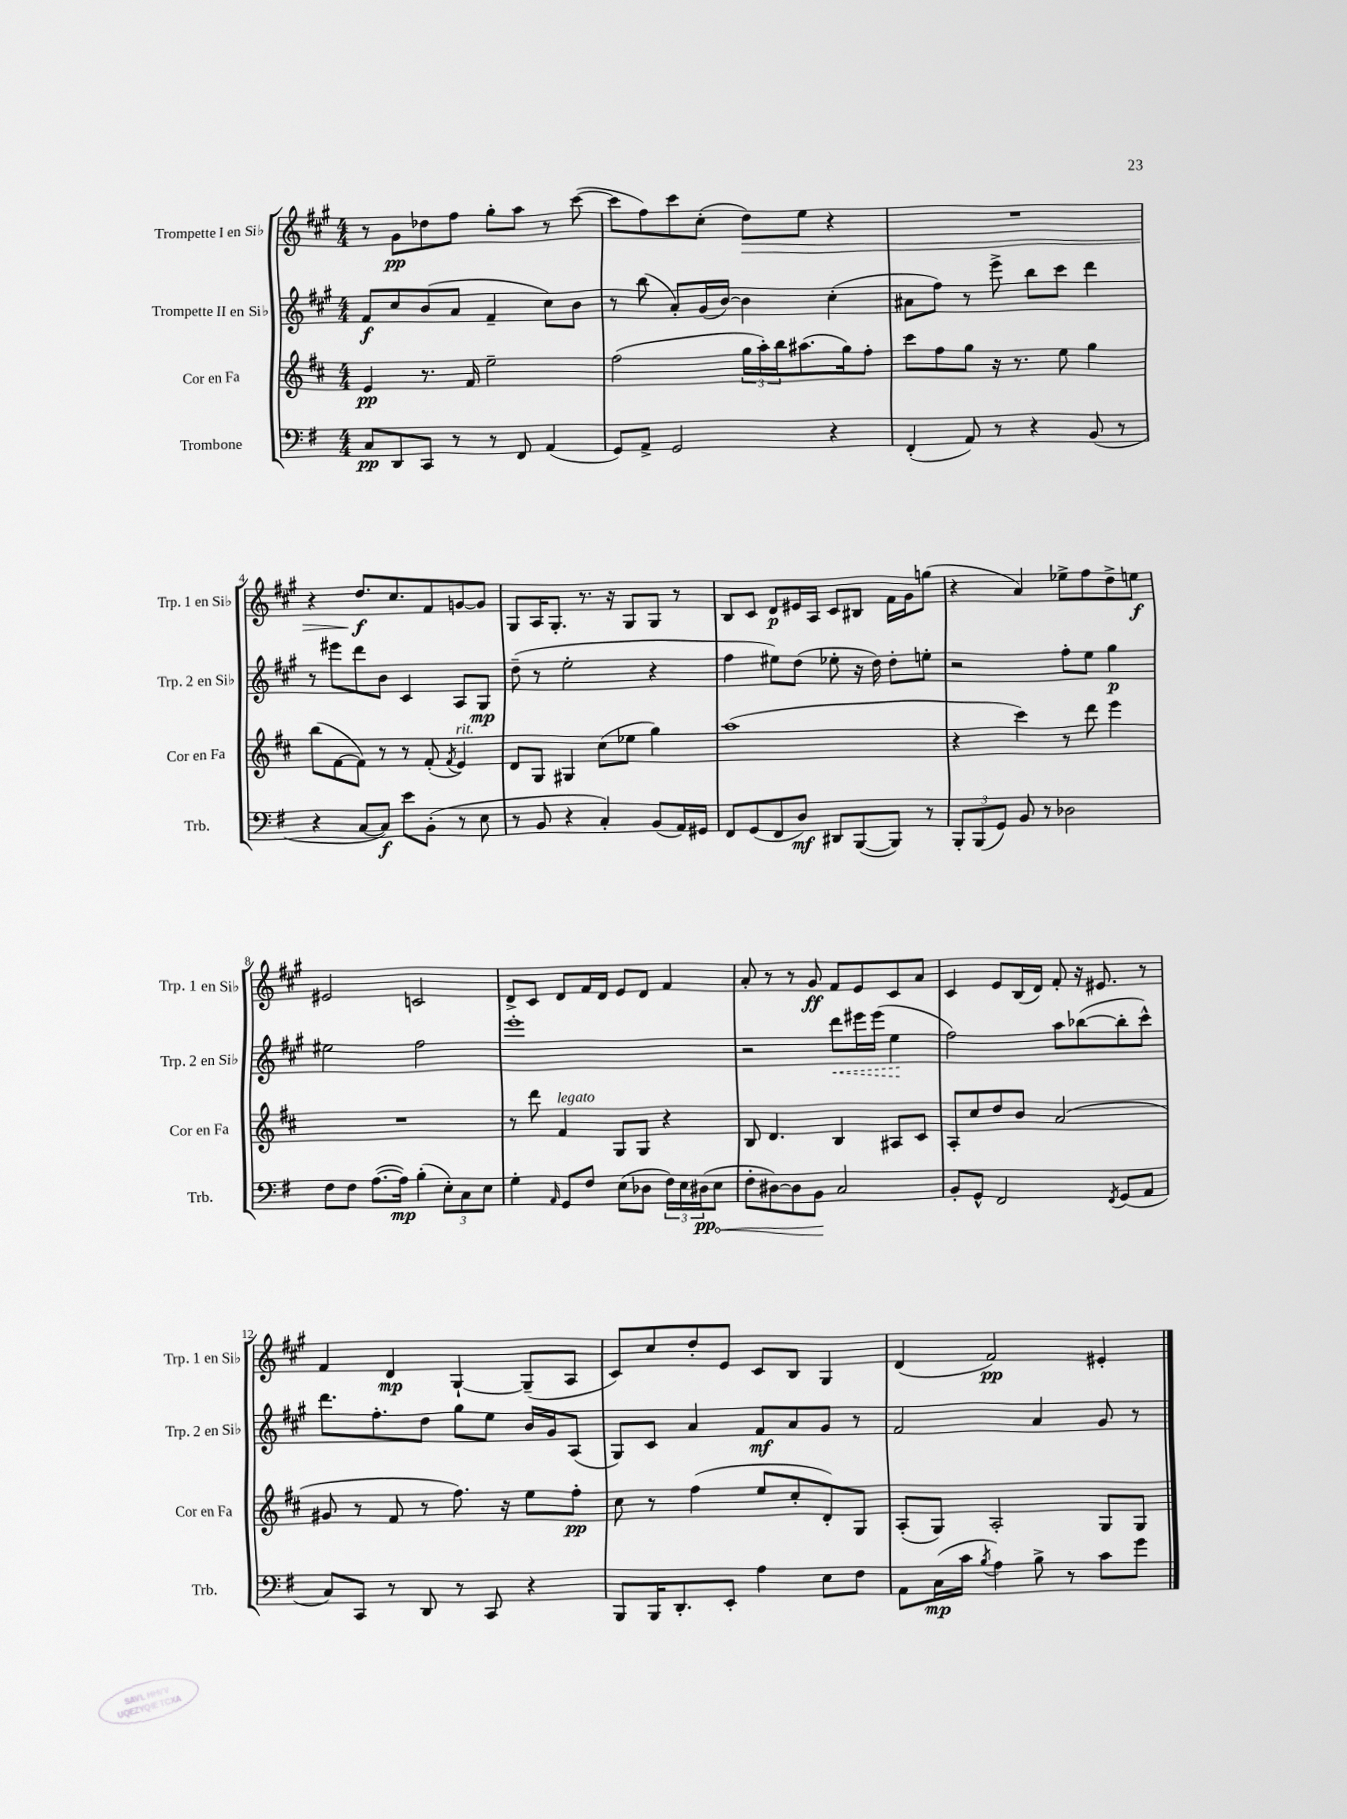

**kern	**dynam	**kern	**dynam	**kern	**dynam	**kern	**dynam
*part4	*part4	*part3	*part3	*part2	*part2	*part1	*part1
*staff4	*staff4	*staff3	*staff3	*staff2	*staff2	*staff1	*staff1
*I"Trombone	*	*I"Cor en Fa	*	*I"Trompette II en Si♭	*	*I"Trompette I en Si♭	*
*I'Trb.	*	*I'Cor en Fa	*	*I'Trp. 2 en Si♭	*	*I'Trp. 1 en Si♭	*
*clefF4	*	*clefG2	*	*clefG2	*	*clefG2	*
*k[f#]	*	*k[f#c#]	*	*k[f#c#g#]	*	*k[f#c#g#]	*
*M4/4	*	*M4/4	*	*M4/4	*	*M4/4	*
=1	=1	=1	=1	=1	=1	=1	=1
8C/L	pp	4e/	pp	8f#/L	f	8r	.
8DD/	.	.	.	8cc#/	.	8g#\L	pp
8CC/J	.	8.r	.	(8b/	.	8dd-X\	.
8r	.	.	.	8a/J	.	8ff#\J	.
.	.	16f#/	.	.	.	.	.
8r	.	2ee~\	.	4f#~/	.	8gg#'\L	.
8FF#/	.	.	.	.	.	8aa\J	.
(4AA/	.	.	.	8cc#\L)	.	8r	.
.	.	.	.	8b\J	.	([8ccc#\	.
=2	=2	=2	=2	=2	=2	=2	=2
8GG/L)	.	(2ff#\	.	8r	.	8ccc#\L]	.
8AA^/J	.	.	.	(8bb\	.	8ff#\)	.
2GG/	.	.	.	8a'/L)	.	8ccc#\	.
.	.	.	.	(16g#/L	.	(8cc#'\J	.
.	.	.	.	[16b/JJ)	.	.	.
!	!	!	!	!	!	!	!LO:HP:b
.	.	24gg\LL	.	4b\]	.	8dd\L)	>
.	.	24aa'\)	.	.	.	.	.
.	.	24bb\J	.	.	.	.	.
.	.	(8.aa#X\	.	.	.	8ee\J	.
4r	.	.	.	(4cc#'\	.	4r	.
.	.	16gg\k)	.	.	.	.	.
.	.	8ff#'\J	.	.	.	.	.
=3	=3	=3	=3	=3	=3	=3	=3
(4FF#'/	.	8ccc#\L	.	8a#X\L	.	1r	.
.	.	8ff#\	.	8ff#\J)	.	.	.
8AA/)	.	8gg\J	.	8r	.	.	.
8r	.	16r	.	8eee^\	.	.	.
.	.	8.r	.	.	.	.	.
4r	.	.	.	8bb\L	.	.	.
.	.	8ee\	.	8ccc#\J	.	.	.
(8BB/	.	4gg\	.	4ddd\	.	.	.
8r	.	.	.	.	.	.	.
!!LO:LB:g=z
=4	=4	=4	=4	=4	=4	=4	=4
4r	.	(8bb\L	.	8r	.	4r	.
.	.	[8f#\	.	8eee#X\L	.	.	.
[8C/L	.	8f#\J])	.	8ddd\	.	8.dd/L	f
8C/J])	f	8r	.	8b\J	.	.	.
.	.	.	.	.	.	8.cc#/	]
8e\L	.	8r	.	4c#/	.	.	.
(8BB'\J	.	(8f#'/	.	.	.	8f#/	.
.	.	8qf#/	.	.	.	.	.
!	!	!LO:TX:a:i:t=rit.	!	!	!	!	!
8r	.	4e/)	.	8A/L	.	[8gn/	.
8E\	.	.	.	8G#/J	mp	8g/J]	.
=5	=5	=5	=5	=5	=5	=5	=5
8r	.	8d/L	.	(8dd~\	.	8G#/L	.
8BB/	.	8G/J	.	8r	.	16A/K	.
.	.	.	.	.	.	8.G#'/J	.
4r	.	4G#X/	.	2ee'\	.	.	.
.	.	.	.	.	.	8.r	.
4C'/)	.	(8cc#\L	.	.	.	.	.
.	.	.	.	.	.	16r	.
.	.	8ee-X\J	.	.	.	8G#/L	.
(8BB/L	.	4gg\)	.	4r	.	8G#/J	.
16AA/L)	.	.	.	.	.	8r	.
16GG#X/JJ	.	.	.	.	.	.	.
=6	=6	=6	=6	=6	=6	=6	=6
8FF#/L	.	(1aa	.	4ff#\	.	8B/L	.
(8GG/	.	.	.	.	.	8c#/J	.
8FF#/	.	.	.	8ee#X\L)	.	8d/L	p
8D/J)	mf	.	.	(8dd\J	.	16e#X/L	.
.	.	.	.	.	.	16A/JJ	.
8DD#X/L	.	.	.	8ee-X'\	.	8c#/L	.
([8BBB/	.	.	.	16r	.	8B#X/J	.
.	.	.	.	16dd\)	.	.	.
8BBB/J])	.	.	.	8dd'\L	.	16f#\LL	.
.	.	.	.	.	.	16g#\J	.
8r	.	.	.	8een'\J	.	(8ggn\J	.
=7	=7	=7	=7	=7	=7	=7	=7
12BBB'/L	.	4r	.	2r	.	4r	.
(12BBB/	.	.	.	.	.	.	.
12GG/J)	.	.	.	.	.	.	.
8BB/	.	4ccc#\)	.	.	.	4a/)	.
8r	.	.	.	.	.	.	.
2D-X\	.	8r	.	8ff#'\L	.	8ee-X^\L	.
.	.	8ddd\	.	8ee\J	.	8ff#\	.
.	.	4eee\	.	4gg#\	p	8dd^\	.
.	.	.	.	.	.	8een\J	f
!!LO:LB:g=z
=8	=8	=8	=8	=8	=8	=8	=8
8F#\L	.	1r	.	2ee#X\	.	2e#X/	.
8F#\J	.	.	.	.	.	.	.
([8.A\L	.	.	.	.	.	.	.
16A\Jk])	mp	.	.	.	.	.	.
(4B'\	.	.	.	2ff#\	.	2cn/	.
12E'\L)	.	.	.	.	.	.	.
12C\	.	.	.	.	.	.	.
12E\J	.	.	.	.	.	.	.
=9	=9	=9	=9	=9	=9	=9	=9
4G'\	.	8r	.	1eee'	.	8d^/L	.
.	.	8ddd\	.	.	.	8c#/J	.
16qqAA/	.	.	.	.	.	.	.
!	!	!LO:TX:a:i:t=legato	!	!	!	!	!
8GG/L	.	4f#/	.	.	.	8d/L	.
8F#/J	.	.	.	.	.	16f#/L	.
.	.	.	.	.	.	16d/JJ	.
(8E\L	.	8G/L	.	.	.	8e/L	.
8D-X\J	.	8G/J	.	.	.	8d/J	.
24F#\LL)	.	4r	.	.	.	4f#/	.
24E\	.	.	.	.	.	.	.
(24D#X\J	pp	.	.	.	.	.	.
!	!LO:HP:b	!	!	!	!	!	!
8E\J	<	.	.	.	.	.	.
=10	=10	=10	=10	=10	=10	=10	=10
8F#'\L	.	8B/	.	2r	.	8a'/	.
[8D#X\)	.	4.d/	.	.	.	8r	.
8D#\]	.	.	.	.	.	8r	.
8BB\J	.	.	.	.	.	8g#/	ff
!	!	!	!	!	!LO:HP:b	!	!
2C/	[	4B/	.	8ddd\L	<	8f#/L	.
.	.	.	.	16eee#X\L	.	8e/	.
.	.	.	.	(16eee#\JJ	.	.	.
.	.	8A#X/L	.	4ee\	.	8c#/	.
.	.	8c#/J	.	.	.	8a/J	.
.	.	.	.	.	[	.	.
=11	=11	=11	=11	=11	=11	=11	=11
8BB'/L	.	8A'/L	.	2ff#\)	.	4c#/	.
8GG^^/J	.	8cc#/	.	.	.	.	.
2FF#/	.	8dd/	.	.	.	8e/L	.
.	.	8b/J	.	.	.	(16B/L	.
.	.	.	.	.	.	16d/JJ)	.
.	.	(2a/	.	8aa\L	.	8f#'/	.
.	.	.	.	([8bb-X\	.	16r	.
.	.	.	.	.	.	8.e#X/	.
8qFF#/	.	.	.	.	.	.	.
(8GG/L	.	.	.	8bb-'\]	.	.	.
8AA/J	.	.	.	8ccc#^^\J)	.	8r	.
!!LO:LB:g=z
=12	=12	=12	=12	=12	=12	=12	=12
8C/L)	.	8g#X/	.	8.ddd\L	.	4f#/	.
8CC/J	.	8r	.	.	.	.	.
.	.	.	.	8.ff#'\	.	.	.
8r	.	8f#/	.	.	.	4d/	mp
8DD/	.	8r	.	8dd\J	.	.	.
8r	.	8.ff#\)	.	8gg#\L	.	[4G#`/	.
8CC/	.	.	.	8ee\J	.	.	.
.	.	16r	.	.	.	.	.
4r	.	8ee\L	.	16b/LL	.	(8G#~/L]	.
.	.	.	.	16g#/J	.	.	.
.	.	8ff#'\J	pp	(8A/J	.	8A/J	.
=13	=13	=13	=13	=13	=13	=13	=13
8BBB/L	.	8cc#\	.	8G#/L)	.	8c#/L)	.
16BBB/K	.	8r	.	8c#/J	.	8cc#/	.
8.DD'/	.	.	.	.	.	.	.
.	.	(4ff#\	.	4a/	.	8dd'/	.
8EE'/J	.	.	.	.	.	8e/J	.
4A\	.	8ee/L	.	8f#/L	mf	8c#/L	.
.	.	8cc#'/	.	8a/	.	8B/J	.
8E\L	.	8d'/)	.	8g#/J	.	4G#/	.
8F#\J	.	8G/J	.	8r	.	.	.
=14	=14	=14	=14	=14	=14	=14	=14
8AA\L	.	(8A'/L	.	2f#/	.	(4d/	.
(16C\L	mp	8G/J)	.	.	.	.	.
16c\JJ	.	.	.	.	.	.	.
8qB/	.	.	.	.	.	.	.
4A\)	.	2A'/	.	.	.	2f#/)	pp
8B^\	.	.	.	4a/	.	.	.
8r	.	.	.	.	.	.	.
8c\L	.	8G/L	.	8g#/	.	4e#X'/	.
8g\J	.	8G/J	.	8r	.	.	.
==	==	==	==	==	==	==	==
*-	*-	*-	*-	*-	*-	*-	*-
